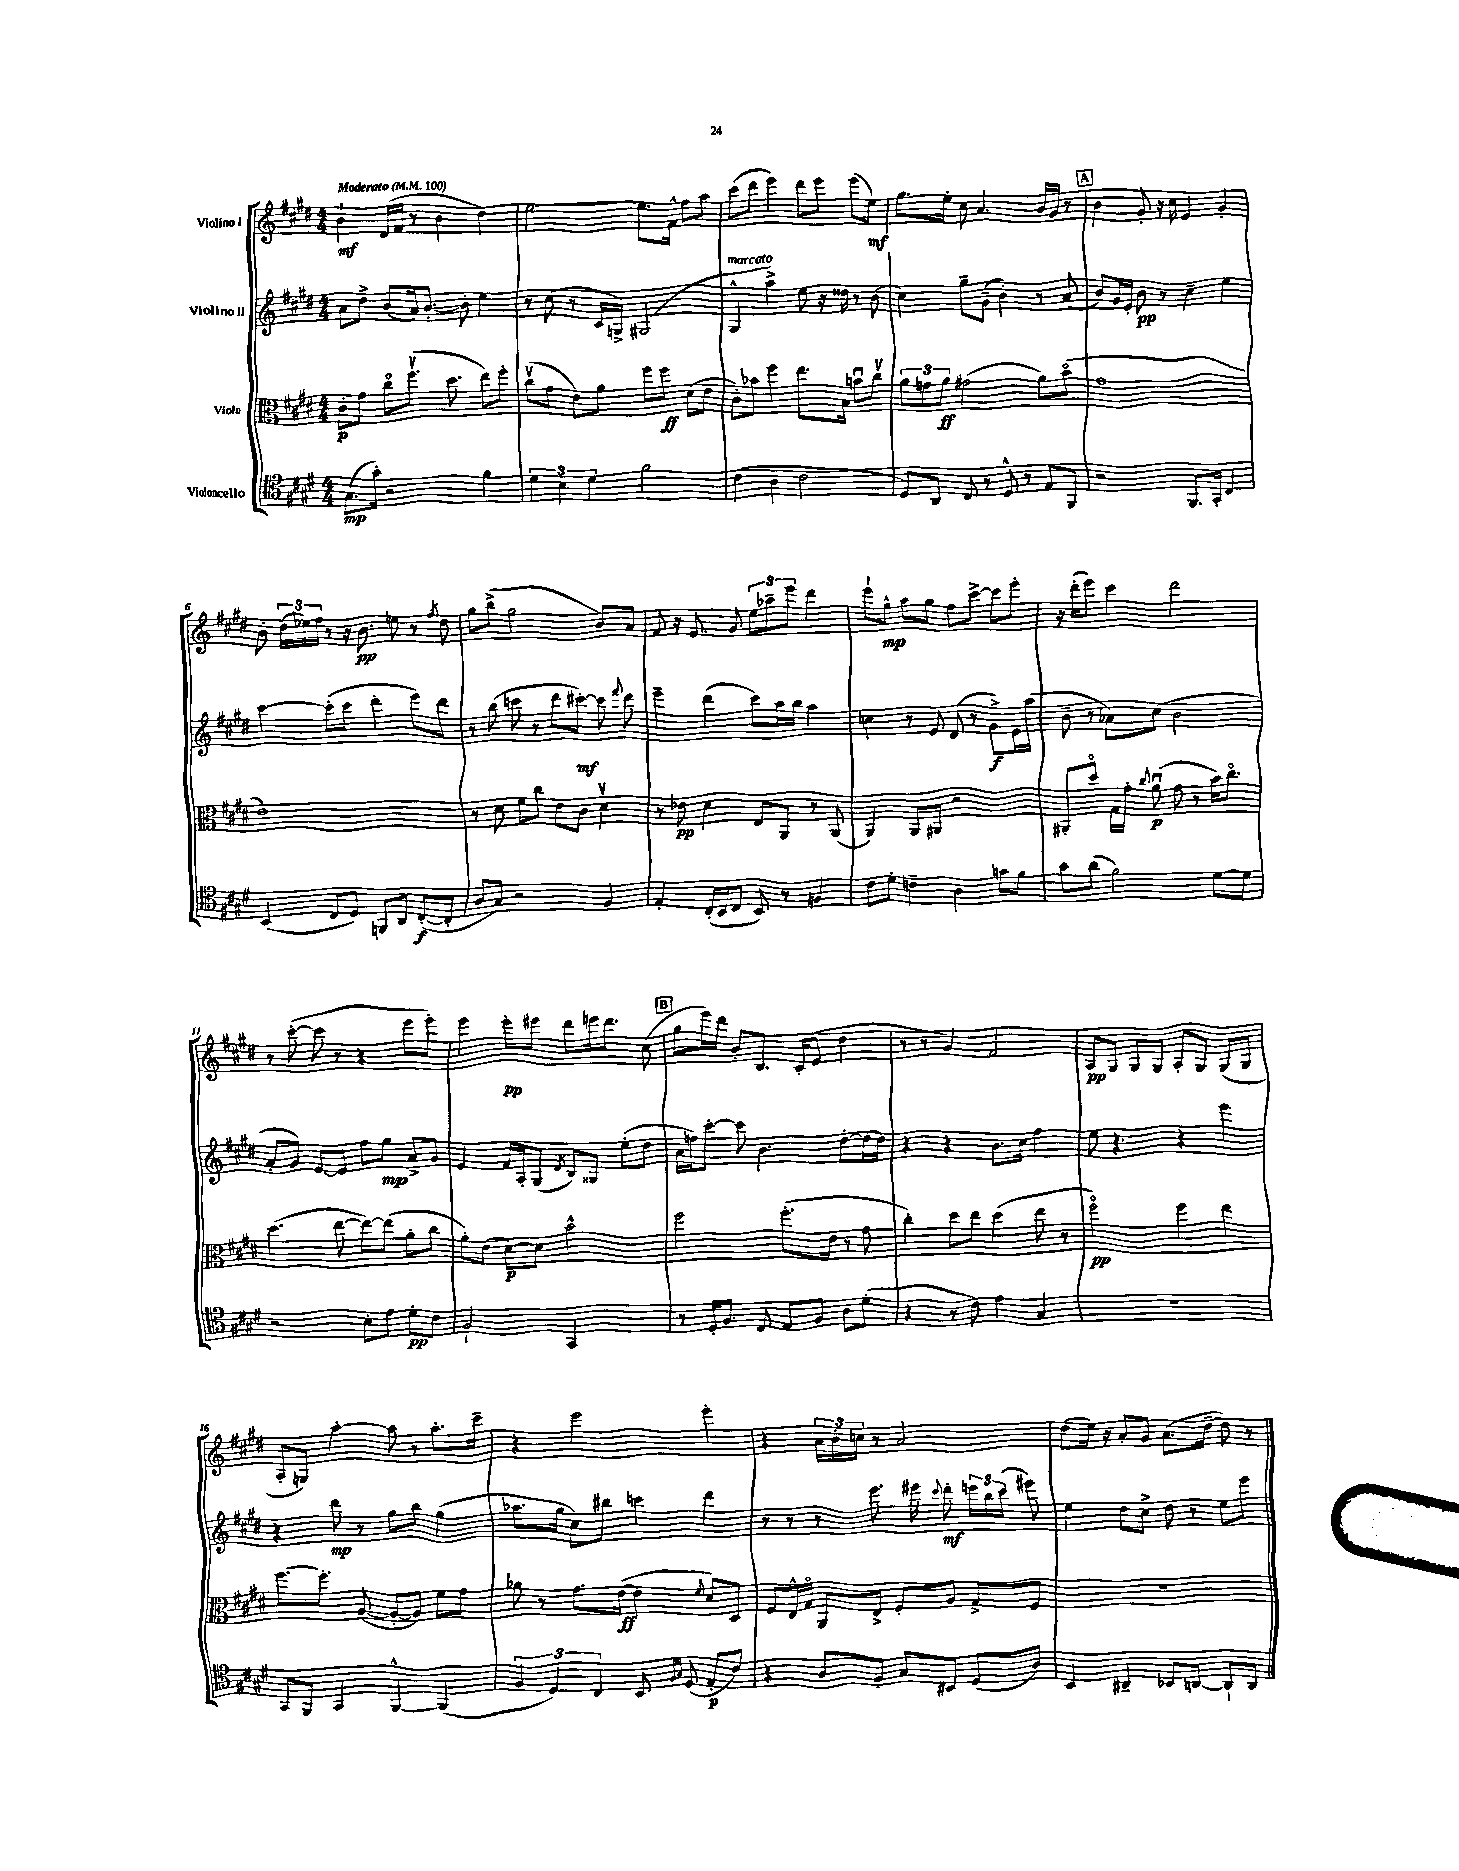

**kern	**dynam	**kern	**dynam	**kern	**dynam	**kern	**dynam
*part4	*part4	*part3	*part3	*part2	*part2	*part1	*part1
*staff4	*staff4	*staff3	*staff3	*staff2	*staff2	*staff1	*staff1
*I"Violoncello	*	*I"Viola	*	*I"Violino II	*	*I"Violino I	*
*clefC4	*	*clefC3	*	*clefG2	*	*clefG2	*
*k[f#c#g#d#]	*	*k[f#c#g#d#]	*	*k[f#c#g#d#]	*	*k[f#c#g#d#]	*
*M4/4	*	*M4/4	*	*M4/4	*	*M4/4	*
*MM100	*	*MM100	*	*MM100	*	*MM100	*
=1	=1	=1	=1	=1	=1	=1	=1
!	!	!	!	!	!	!LO:TX:a:B:t=Moderato	!
(8.G#\L	mp	8c#'\L	p	8a\L	.	4b`\	mf
.	.	8g#\J	.	8dd#^\J	.	.	.
16g#'\Jk)	.	.	.	.	.	.	.
2r	.	8cc#\L	.	(8b/L	.	(16d#/LL	.
.	.	.	.	.	.	16f#/JJ	.
.	.	(8.ff#v\J	.	16a/k)	.	8r	.
.	.	.	.	[8.b'/J	.	.	.
.	.	.	.	.	.	4b\	.
.	.	8.dd#\	.	.	.	.	.
.	.	.	.	8b'\]	.	.	.
4f#\	.	8ee\L)	.	4ee\	.	4dd#\)	.
.	.	8ff#'\J	.	.	.	.	.
=2	=2	=2	=2	=2	=2	=2	=2
6d#\	.	(8cc#v\L	.	8r	.	[2ee\	.
.	.	8g#\J	.	(8cc#\	.	.	.
6B\	.	.	.	.	.	.	.
.	.	8e\L)	.	8r	.	.	.
6d#\	.	.	.	.	.	.	.
.	.	8a\J	.	16c#/LL	.	.	.
.	.	.	.	16Gn^/JJ)	.	.	.
2f#\	.	8ff#\L	.	(2G#X/	.	8.ee\L]	.
.	.	8ff#\J	ff	.	.	.	.
.	.	.	.	.	.	16f#^^\Jk	.
.	.	(8d#\L	.	.	.	8ff#\L	.
.	.	8e\J	.	.	.	8aa\J	.
=3	=3	=3	=3	=3	=3	=3	=3
!	!	!	!	!LO:TX:a:i:t=marcato	!	!	!
(4c#\	.	8c#'\L)	.	4G#^^/	.	(8ccc#\L	.
.	.	8b-X\J	.	.	.	8ddd#\J	.
4A\	.	4ff#\	.	4aa^\)	.	4eee\)	.
2c#\	.	8.ee\L	.	8ee\	.	8ddd#\L	.
.	.	.	.	16r	.	8eee\J	.
.	.	16B\Jk	.	16dd##X\	.	.	.
.	.	8bnu\L	.	8r	.	(8eee\L	.
.	.	8cc#v\J	.	(8b\	.	8ee\J)	mf
=4	=4	=4	=4	=4	=4	=4	=4
8D#/L)	.	12a\L	.	4cc#\)	.	8.gg#\L	.
.	.	12gn\	.	.	.	.	.
8AA/J	.	.	.	.	.	.	.
.	.	12a\J	ff	.	.	.	.
.	.	.	.	.	.	16ee'\Jk	.
8C#/	.	(2g#X\	.	8gg#~\L	.	8cc#\	.
8r	.	.	.	(8g#~\J	.	4.a/	.
8D#^^/	.	.	.	4b'\)	.	.	.
8r	.	.	.	.	.	.	.
8E/L	.	8a\L)	.	8r	.	16b/LL	.
.	.	.	.	.	.	16g#/JJ	.
8FF#/J	.	(8b\J	.	(8a/	.	8r	.
!!LO:REH:place=s1:t=A
=5	=5	=5	=5	=5	=5	=5	=5
2r	.	1g#	.	8b/L)	.	4b\	.
.	.	.	.	16g#/L	.	.	.
.	.	.	.	16e'/JJ	.	.	.
.	.	.	.	8b\	pp	8g#'/	.
.	.	.	.	8r	.	16r	.
.	.	.	.	.	.	16cc#\	.
8.FF#/L	.	.	.	4cc#~\	.	4e/	.
16GG#'/Jk	.	.	.	.	.	.	.
4C#/	.	.	.	4ee\	.	4g#'/	.
!!LO:LB:g=z
=6	=6	=6	=6	=6	=6	=6	=6
(4BB/	.	1e)	.	[4ccc#\	.	8b'\	.
.	.	.	.	.	.	(24dd#\LL	.
.	.	.	.	.	.	24ee-X\)	.
.	.	.	.	.	.	24ff#\JJ	.
8C#/L	.	.	.	(8ccc#'\L]	.	8r	.
8D#/J)	.	.	.	8ccc#\J	.	16r	.
.	.	.	.	.	.	8.b\	pp
8FFn/L	.	.	.	4ddd#'\	.	.	.
8AA/J	.	.	.	.	.	8een\	.
([8C#'/L	f	.	.	8eee\L)	.	8r	.
.	.	.	.	.	.	8qff#/	.
8C#'/J]	.	.	.	8ddd#\J	.	8dd#\	.
=7	=7	=7	=7	=7	=7	=7	=7
8A/L	.	8r	.	8r	.	8gg#\L	.
8G#/J)	.	8d#\	.	(8bb\	.	(8bb^\J	.
2r	.	8f#\L	.	8cccn\	.	2gg#\	.
.	.	8cc#\J	.	8r	.	.	.
.	.	8e\L	.	8ddd#\L	.	.	.
.	.	8c#\J	.	[8ccc#X'\J)	mf	.	.
4F#/	.	4d#v\	.	8ccc#\]	.	8b/L)	.
.	.	.	.	8qqfff#/	.	.	.
.	.	.	.	8ddd#\	.	8a/J	.
=8	=8	=8	=8	=8	=8	=8	=8
4E'/	.	8r	.	4eee~\	.	8f#/	.
.	.	8e-X\	pp	.	.	16r	.
.	.	.	.	.	.	8.e/	.
(16C#'/LL	.	4d#\	.	(4ddd#\	.	.	.
16BB/J	.	.	.	.	.	.	.
8C#/J	.	.	.	.	.	8g#/	.
8BB/)	.	8E/L	.	8ccc#\L)	.	12ee\L	.
.	.	.	.	.	.	12aa-X~\	.
8r	.	8AA/J	.	16aa\L	.	.	.
.	.	.	.	.	.	12eee\J	.
.	.	.	.	16bb\JJ	.	.	.
4Fn/	.	8r	.	4aa\	.	4ddd#\	.
.	.	(8AA/	.	.	.	.	.
=9	=9	=9	=9	=9	=9	=9	=9
8c#\L	.	4AA/)	.	4ccn\	.	8eee`\L	.
8d#'\J	.	.	.	.	.	8gg#^^\J	mp
4cn~\	.	8AA/L	.	8r	.	8aa\L	.
.	.	8AA#X/J	.	8e/	.	8gg#\J	.
4A\	.	2r	.	(8d#/	.	8ff#\L	.
.	.	.	.	8r	.	[8ccc#^\J	.
8gn\L	.	.	.	8g#^\L)	f	8ccc#\L]	.
8f#\J	.	.	.	16e\L	.	8eee'\J	.
.	.	.	.	(16aa\JJ	.	.	.
=10	=10	=10	=10	=10	=10	=10	=10
8g#\L	.	8AA#X'/L	.	8b~\	.	16r	.
.	.	.	.	.	.	(16ddd#'\KL	.
(8a\J	.	8dd#/J	.	8r	.	8eee\J)	.
2f#\)	.	16G#\LL	.	8a-X\L)	.	4ccc#\	.
.	.	16g#'\JJ	.	.	.	.	.
.	.	8qqcc#/	.	.	.	.	.
.	.	(8au\	p	(8cc#\J	.	.	.
.	.	8g#\	.	2b\	.	2ddd#\	.
.	.	8r	.	.	.	.	.
[8d#\L	.	16b\KL)	.	.	.	.	.
.	.	8.cc#\J	.	.	.	.	.
8d#\J]	.	.	.	.	.	.	.
!!LO:LB:g=z
=11	=11	=11	=11	=11	=11	=11	=11
2r	.	(4.dd#\	.	8a'/L	.	8r	.
.	.	.	.	8g#/J)	.	([8ccc#'\	.
.	.	.	.	[8e/L	.	8ccc#\]	.
.	.	[8ee\	.	8e/J]	.	8r	.
8B'\L	.	8ee\L_)	.	8ff#\L	.	4r	.
8e\J	.	(8ee\J]	.	8gg#\J	mp	.	.
8d#'\L	pp	8a'\L	.	8a^/L	.	8eee\L	.
8c#\J	.	8cc#\J	.	8g#/J	.	8eee'\J)	.
=12	=12	=12	=12	=12	=12	=12	=12
2F#`/	.	8a'\L)	.	4e/	.	4eee\	.
.	.	(8e\J	.	.	.	.	.
.	.	[8d#\L)	p	16f#/LL	.	8eee'\L	pp
.	.	.	.	16A'/J	.	.	.
.	.	8d#\J]	.	(8G#/J	.	8eee#X\J	.
.	.	.	.	8qd#/	.	.	.
2GG#/	.	2b^^\	.	8B/L)	.	8ddd#\L	.
.	.	.	.	8G##X/J	.	16eeen\k	.
.	.	.	.	.	.	8.ddd#\J	.
.	.	.	.	(8ee'\L	.	.	.
.	.	.	.	8dd#\J	.	(8cc#\	.
!!LO:REH:place=s1:t=B
=13	=13	=13	=13	=13	=13	=13	=13
8r	.	2ff#\	.	16a\LL	.	8gg#\L	.
.	.	.	.	16ffn\J)	.	.	.
16D#'/KL	.	.	.	[8ccc#'\J	.	16eee\L)	.
8.F#/J	.	.	.	.	.	16ddd#\JJ	.
.	.	.	.	8ccc#\]	.	8b'/L	.
8C#/	.	.	.	4.b\	.	8.B/J	.
8E/L	.	(8.ff#'\L	.	.	.	.	.
.	.	.	.	.	.	16c#'/KL	.
8F#/J	.	.	.	.	.	(8e/J	.
.	.	16e\Jk	.	.	.	.	.
8A\L	.	8r	.	[8dd#'\L	.	4dd#\	.
(8d#'\J	.	8g#\	.	16dd#\L_	.	.	.
.	.	.	.	16dd#\JJ]	.	.	.
=14	=14	=14	=14	=14	=14	=14	=14
4r	.	4cc#'\)	.	4r	.	8r	.
.	.	.	.	.	.	8r	.
8r	.	8dd#\L	.	4r	.	4g#/)	.
8c#\)	.	8ee\J	.	.	.	.	.
4e\	.	(4dd#\	.	8.b\L	.	2f#/	.
.	.	.	.	16cc#\Jk	.	.	.
4G#/	.	8ee\	.	4ff#\	.	.	.
.	.	8r	.	.	.	.	.
=15	=15	=15	=15	=15	=15	=15	=15
1r	.	2ff#\)	pp	8ee\	.	8A/L	pp
.	.	.	.	4.r	.	8G#/J	.
.	.	.	.	.	.	8G#/L	.
.	.	.	.	.	.	8G#/J	.
.	.	4ff#\	.	4r	.	8A'/L	.
.	.	.	.	.	.	8G#/J	.
.	.	4ee\	.	4eee\	.	(8G#/L	.
.	.	.	.	.	.	8G#/J	.
!!LO:LB:g=z
=16	=16	=16	=16	=16	=16	=16	=16
8GG#/L	.	[8.ff#\L	.	4r	.	8A'/L	.
8FF#/J	.	.	.	.	.	8Gn/J)	.
.	.	8.ff#'\J]	.	.	.	.	.
4GG#/	.	.	.	8ddd#\	mp	[4aa'\	.
.	.	([8A/	.	8r	.	.	.
[4FF#^^/	.	8A'/L_	.	8gg#\L	.	8aa\]	.
.	.	8A/J])	.	8bb\J	.	8r	.
(4FF#/]	.	8f#\L	.	(4gg#\	.	8.aa'\L	.
.	.	8g#\J	.	.	.	.	.
.	.	.	.	.	.	16ccc#~\Jk	.
=17	=17	=17	=17	=17	=17	=17	=17
6F#/	.	8a-X\	.	8.aa-X\L	.	4r	.
.	.	8r	.	.	.	.	.
6D#/)	.	.	.	.	.	.	.
.	.	.	.	16gg#\Jk	.	.	.
.	.	8.g#\L	.	8cc#\L)	.	2eee\	.
6C#/	.	.	.	.	.	.	.
.	.	.	.	8bb#X\J	.	.	.
.	.	([16e\Jk	ff	.	.	.	.
8BB/	.	4e\]	.	4cccn\	.	.	.
16qqF#/LL	.	.	.	.	.	.	.
16qqG#/JJ	.	.	.	.	.	.	.
(8D#/	.	.	.	.	.	.	.
.	.	8qqf#/	.	.	.	.	.
8E'/L	p	8d#/L)	.	4ddd#\	.	4eee'\	.
8c#/J)	.	8D#/J	.	.	.	.	.
=18	=18	=18	=18	=18	=18	=18	=18
4r	.	8F#/L	.	8r	.	4r	.
.	.	16E^^/L	.	8r	.	.	.
.	.	16G#/JJ	.	.	.	.	.
8A/L	.	8AA/L	.	8r	.	24a\LL	.
.	.	.	.	.	.	24b'\	.
.	.	.	.	.	.	24ccn\JJ	.
8F#'/J	.	8E^/J	.	8.eee\	.	8r	.
8G#/L	.	8F#'/L	.	.	.	2a/	.
.	.	.	.	16eee#X\	.	.	.
.	.	.	.	8qqccc#/	.	.	.
8BB#X/J	.	8A/J	.	8ddd#'\	mf	.	.
(8D#/L	.	8G#^/L	.	24eeen\LL	.	.	.
.	.	.	.	24bb\	.	.	.
.	.	.	.	(24ccc#\JJ	.	.	.
8A/J)	.	8F#/J	.	8eee#X\)	.	.	.
=19	=19	=19	=19	=19	=19	=19	=19
4BB/	.	1r	.	4ee\	.	(8dd#\L	.
.	.	.	.	.	.	16ee\Jk)	.
.	.	.	.	.	.	16r	.
4AA#X~/	.	.	.	8dd#\L	.	8a'/L	.
.	.	.	.	8cc#^\J	.	8g#/J	.
8BB-X/L	.	.	.	8dd#\	.	(8.a\L	.
[8AAn/J	.	.	.	8r	.	.	.
.	.	.	.	.	.	[16dd#~\Jk	.
8AA`/L]	.	.	.	8ee\L	.	8dd#\])	.
8AA/J	.	.	.	8eee\J	.	8r	.
==	==	==	==	==	==	==	==
*-	*-	*-	*-	*-	*-	*-	*-
